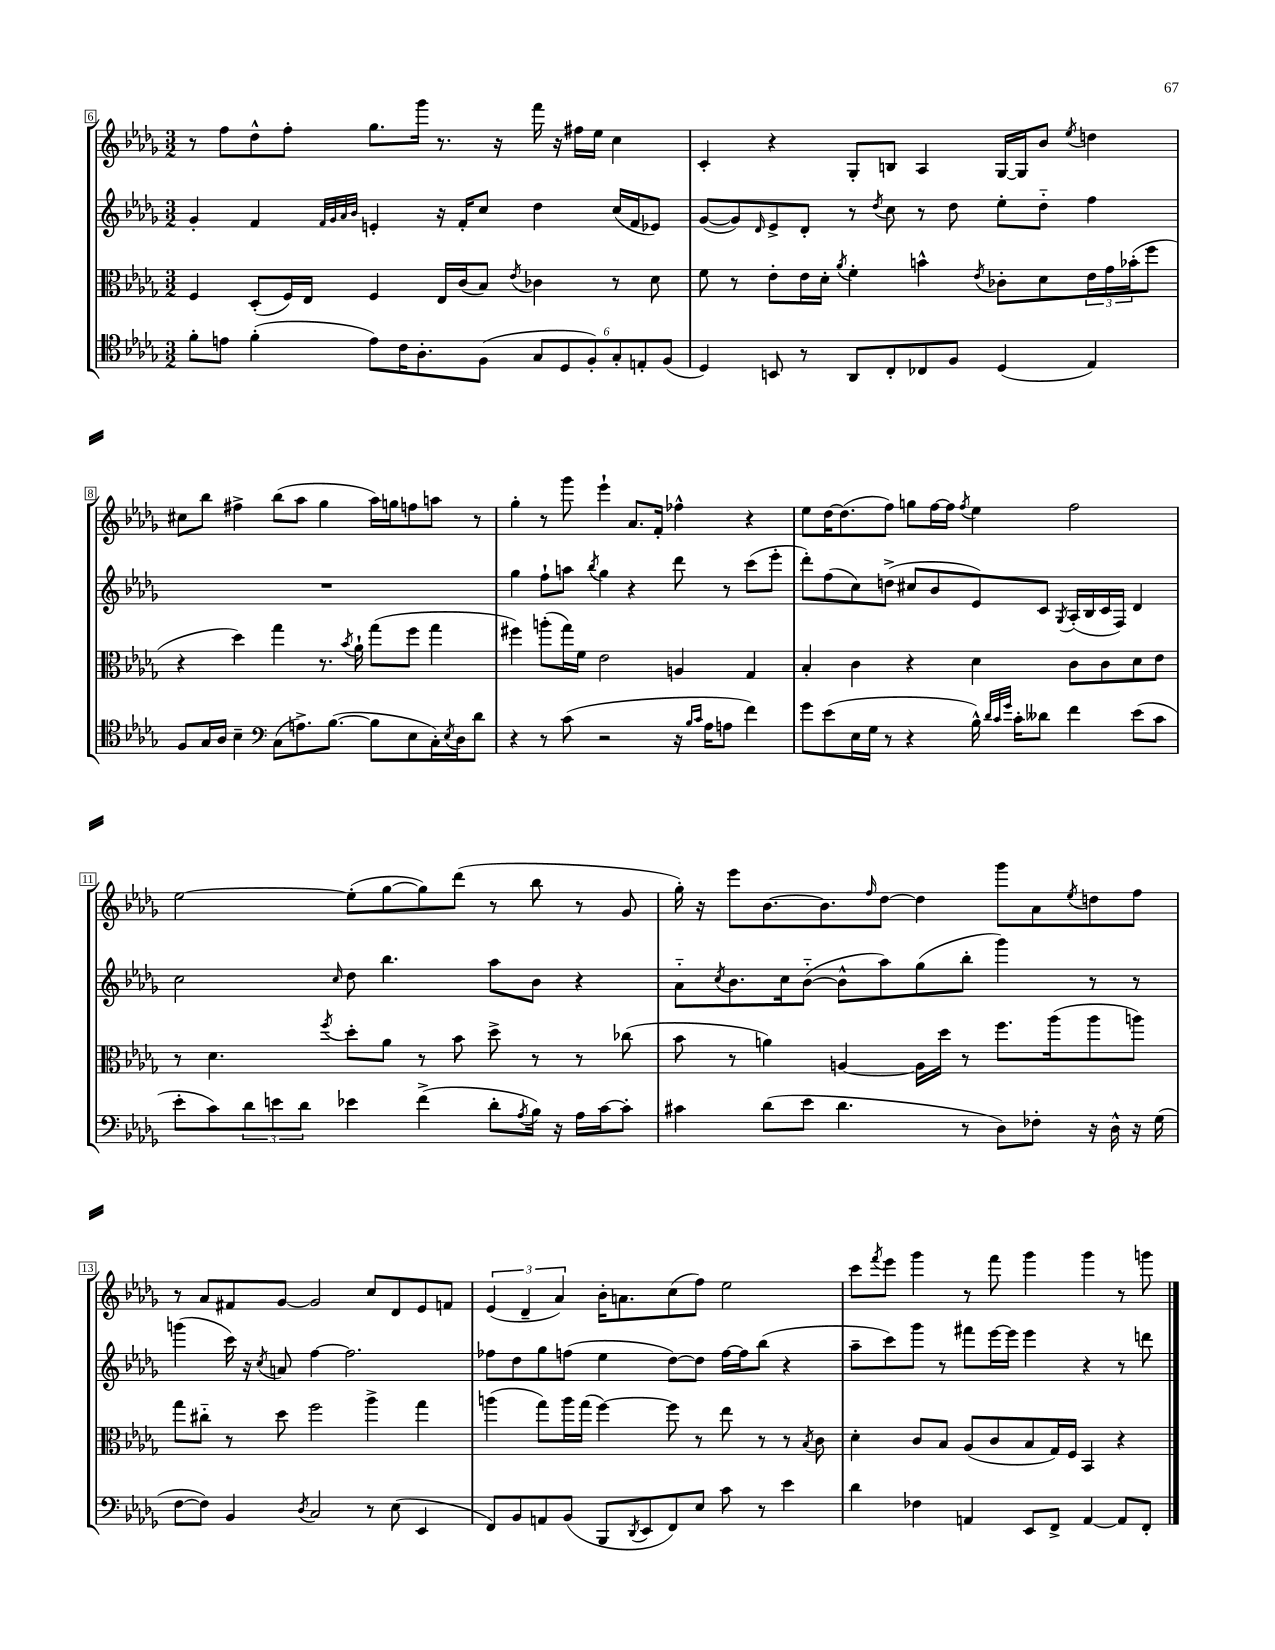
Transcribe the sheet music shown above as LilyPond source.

<<
\new StaffGroup <<
\new Staff = "s0" {
    \clef treble \key des \major \numericTimeSignature \time 3/2
    r8 f''8 des''8-^ f''8-. ges''8. ges'''16 r8. r16 f'''16 r16 fis''16 ees''16 c''4 |
    c'4-. r4 ges8-. b8 aes4 ges16~ ges16 bes'8 \acciaccatura { ees''8 } d''4 |
    cis''8 bes''8 fis''4-> bes''8( aes''8 ges''4 aes''16) g''16 f''8 a''8 r8 |
    ges''4-. r8 ges'''8 ees'''4-! aes'8. f'16-. fes''4-^ r4 |
    ees''8 des''16~ des''8.( f''8) g''8 f''16~ f''16 \acciaccatura { f''8 } ees''4 f''2 |
    ees''2~ ees''8-.( ges''8~ ges''8) des'''8( r8 bes''8 r8 ges'8 |
    ges''16-.) r16 ees'''8 bes'8.~ bes'8. \grace { f''16 } des''8~ des''4 ges'''8 aes'8 \acciaccatura { ees''8 } d''8 f''8 |
    r8 aes'8 fis'8 ges'8~ ges'2 c''8 des'8 ees'8 f'8 |
    \tuplet 3/2 { ees'4( des'4-- aes'4) } bes'16-. a'8. c''8( f''8) ees''2 |
    c'''8 \acciaccatura { f'''8 } ees'''8 ges'''4 r8 f'''8 ges'''4 ges'''4 r8 g'''8 \bar "|." |
}
\new Staff = "s1" {
    \clef treble \key des \major \numericTimeSignature \time 3/2
    ges'4-. f'4 \grace { f'32 ges'32 aes'32 bes'32 } e'4-. r16 f'16-. c''8 des''4 c''16( f'16 ees'8) |
    ges'8~( ges'8) \grace { des'16 } ees'8-> des'8-. r8 \acciaccatura { des''8 } c''8 r8 des''8 ees''8-. des''8-_ f''4 |
    R1. |
    ges''4 f''8-! a''8 \acciaccatura { bes''8 } ges''4 r4 des'''8 r8 c'''8( ees'''8-. |
    des'''8-.) f''8( c''8) d''8->( cis''8 bes'8 ees'8) c'8 \acciaccatura { ges8 } aes16-.( bes16 c'16 f16) des'4 |
    c''2 \grace { c''16 } des''8 bes''4. aes''8 bes'8 r4 |
    aes'8-_ \acciaccatura { c''8 } bes'8. c''16 bes'8~-_( bes'8-^ aes''8) ges''8( bes''8-. ges'''4) r8 r8 |
    g'''4( c'''16) r16 \acciaccatura { c''8 } a'8 f''4~ f''2. |
    fes''8 des''8 ges''8 f''8( ees''4 des''8~) des''8 f''16~ f''16 bes''8( r4 |
    aes''8-- c'''8) ges'''8 r8 fis'''8 ees'''16~ ees'''16 ees'''4 r4 r8 d'''8 \bar "|." |
}
\new Staff = "s2" {
    \clef alto \key des \major \numericTimeSignature \time 3/2
    f4 des8-.( f16) ees16 f4 ees16 c'16( bes8) \acciaccatura { ees'8 } ces'4 r8 des'8 |
    f'8 r8 ees'8-. ees'16 des'16-. \acciaccatura { aes'8 } f'4-. b'4-^ \acciaccatura { ees'8 } ces'8-. des'8 \tuplet 3/2 { ees'16 ges'16 bes'16-.( } f''8 |
    r4 des''4) ges''4 r8. \acciaccatura { bes'8 } aes'16-! ges''8( f''8 ges''4 |
    fis''4) a''8-.( ges''16) f'16 ees'2 a4 ges4 |
    bes4-. c'4 r4 des'4 c'8 c'8 des'8 ees'8 |
    r8 des'4. \acciaccatura { f''8 } des''8-. aes'8 r8 bes'8 des''8-> r8 r8 ces''8( |
    bes'8 r8 a'4) a4~ a16 des''16 r8 f''8. aes''16( aes''8 a''8) |
    ges''8 cis''8-_ r8 des''8 f''2 aes''4-> ges''4 |
    a''4( ges''8) a''16 ges''16( f''4~) f''8 r8 ees''8 r8 r8 \acciaccatura { bes8 } c'8 |
    des'4-. c'8 bes8 aes8( c'8 bes8 ges16) f16 bes,4 r4 \bar "|." |
}
\new Staff = "s3" {
    \clef tenor \key des \major \numericTimeSignature \time 3/2
    f'8-. e'8 f'4-.( e'8) c'16 aes8.-. f8( \tuplet 6/4 { ges8 des8 f8-.) ges8-. e8-. f8( } |
    des4) b,8 r8 aes,8 c8-. ces8 f8 des4( ees4) |
    f8 ges16 aes16 bes4-- \clef bass c8( a8.->) bes8.~( bes8 ees8 c16-.) \acciaccatura { ees8 } des16 des'8 |
    r4 r8 c'8( r2 r16 \grace { bes16 c'16 } aes16 a8 f'4) |
    ges'8 ees'8( ees16 ges16 r8 r4 bes16-^) \grace { des'32 c'32 ges'32 } c'16-. deses'8 f'4 ees'8( c'8 |
    ees'8-. c'8) \tuplet 3/2 { des'8 e'8 des'8 } ees'4 f'4->( des'8-. \acciaccatura { aes8 } bes16) r16 aes16 c'16~ c'8-. |
    cis'4 des'8( ees'8 des'4. r8 des8) fes8-. r16 des16-^ r16 ges16( |
    f8~ f8) bes,4 \acciaccatura { des8 } c2 r8 ees8( ees,4 |
    f,8) bes,8 a,8 bes,8( bes,,8 \acciaccatura { des,8 } ees,8 f,8) ees8 c'8 r8 ees'4 |
    des'4 fes4 a,4 ees,8 f,8-> a,4~ a,8 f,8-. \bar "|." |
}
>>
>>
\layout { \context { \Score currentBarNumber = #6 \override BarNumber.stencil = #(make-stencil-boxer 0.1 0.3 ly:text-interface::print) } }
